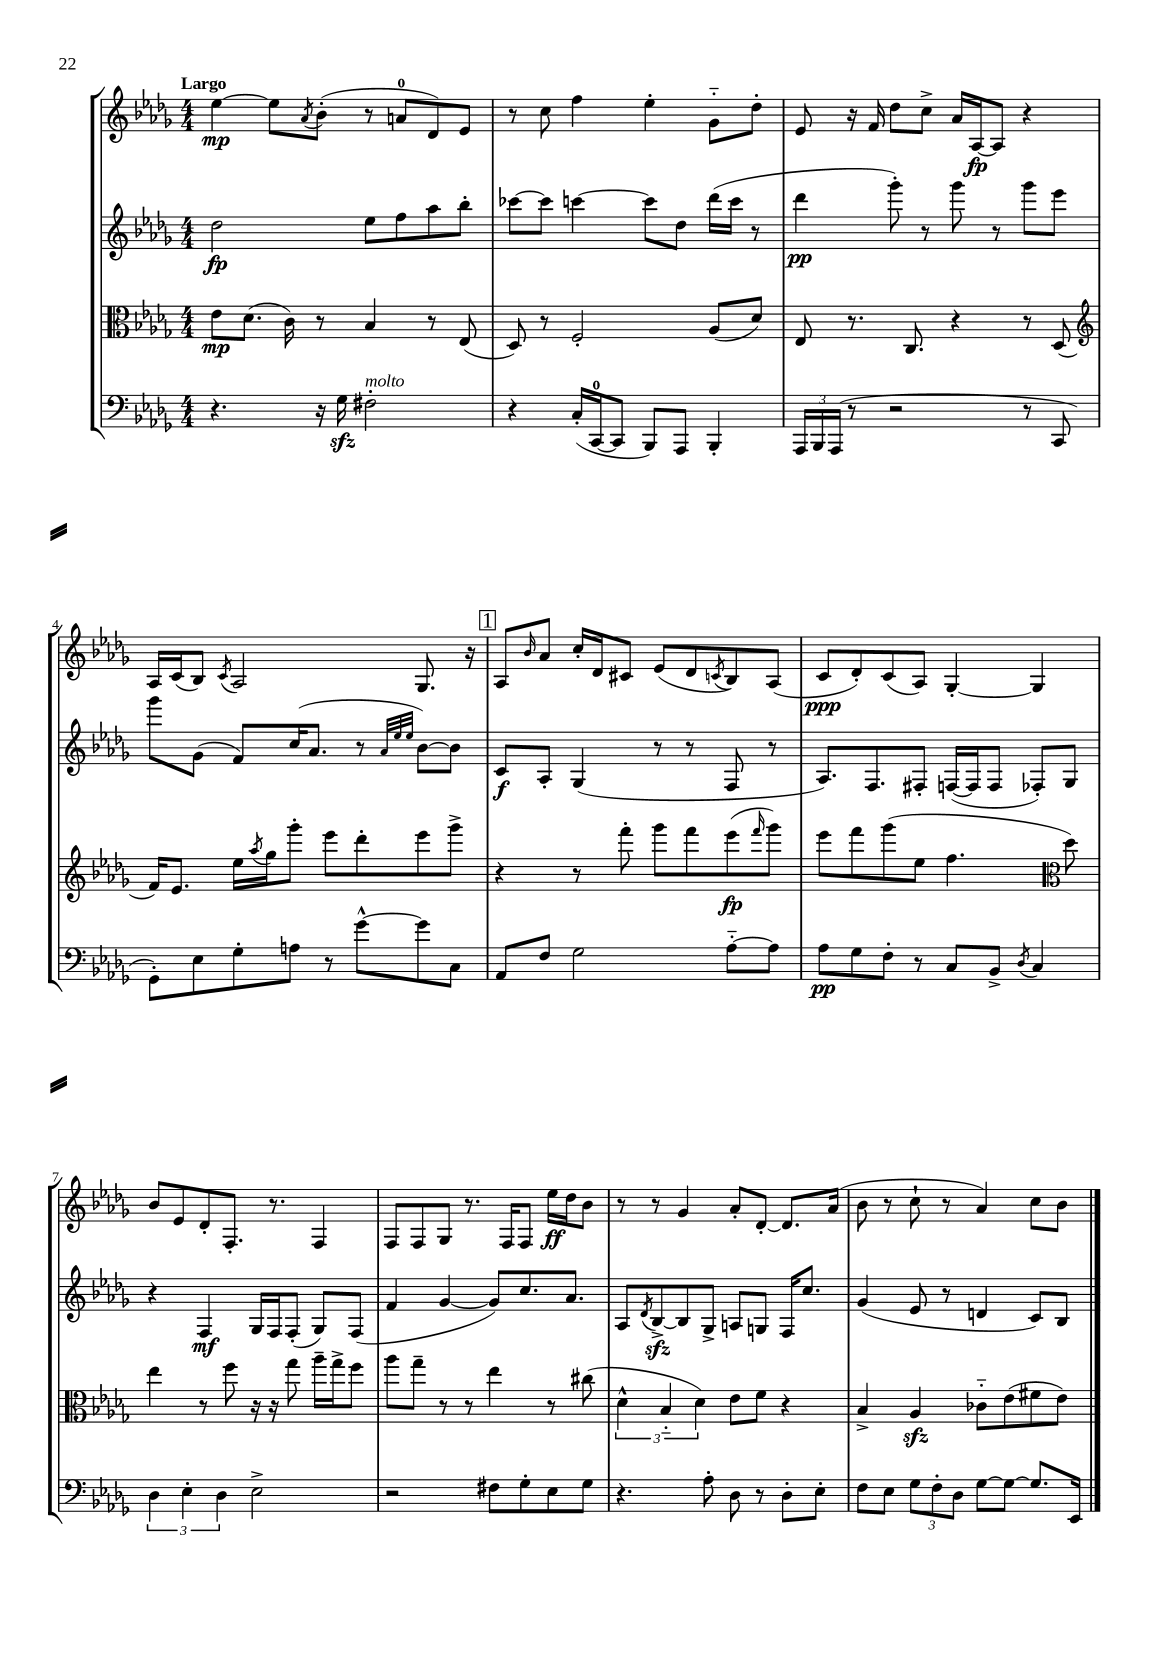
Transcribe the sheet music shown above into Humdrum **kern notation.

**kern	**dynam	**kern	**dynam	**kern	**dynam	**kern	**dynam
*part4	*part4	*part3	*part3	*part2	*part2	*part1	*part1
*staff4	*staff4	*staff3	*staff3	*staff2	*staff2	*staff1	*staff1
*clefF4	*	*clefC3	*	*clefG2	*	*clefG2	*
*k[b-e-a-d-g-]	*	*k[b-e-a-d-g-]	*	*k[b-e-a-d-g-]	*	*k[b-e-a-d-g-]	*
*M4/4	*	*M4/4	*	*M4/4	*	*M4/4	*
=1	=1	=1	=1	=1	=1	=1	=1
!	!	!	!	!	!	!LO:TX:a:B:t=Largo	!
4.r	.	8e-\L	mp	2dd-\	fp	[4ee-\	mp
.	.	(8.d-\J	.	.	.	.	.
.	.	.	.	.	.	8ee-\L]	.
.	.	16c\)	.	.	.	.	.
.	.	.	.	.	.	8qa-/	.
16r	.	8r	.	.	.	(8b-'\J	.
16G-zz\	.	.	.	.	.	.	.
!LO:TX:a:i:t=molto	!	!	!	!	!	!	!
2F#X'\	.	4B-/	.	8ee-\L	.	8r	.
.	.	.	.	8ff\	.	8an/L	.
.	.	8r	.	8aa-\	.	8d-/)	.
.	.	(8E-/	.	8bb-'\J	.	8e-/J	.
=2	=2	=2	=2	=2	=2	=2	=2
4r	.	8D-/)	.	[8ccc-X\L	.	8r	.
.	.	8r	.	8ccc-\J]	.	8cc\	.
(16C'/LL	.	2F'/	.	[4cccn\	.	4ff\	.
[16CC/J	.	.	.	.	.	.	.
8CC/J]	.	.	.	.	.	.	.
8BBB-/L)	.	.	.	8ccc\L]	.	4ee-'\	.
8AAA-/J	.	.	.	8dd-\J	.	.	.
4BBB-'/	.	(8A-/L	.	(16ddd-\LL	.	8g-\L	.
.	.	.	.	16ccc\JJ	.	.	.
.	.	8d-/J)	.	8r	.	8dd-'\J	.
=3	=3	=3	=3	=3	=3	=3	=3
24AAA-/LL	.	8E-/	.	4ddd-\	pp	8e-/	.
24BBB-/	.	.	.	.	.	.	.
(24AAA-/JJ	.	.	.	.	.	.	.
8r	.	8.r	.	.	.	16r	.
.	.	.	.	.	.	16f/	.
2r	.	.	.	8ggg-'\)	.	8dd-\L	.
.	.	8.C/	.	.	.	.	.
.	.	.	.	8r	.	8cc^\J	.
.	.	4r	.	8ggg-\	.	16a-/LL	.
.	.	.	.	.	.	[16A-/J	fp
.	.	.	.	8r	.	8A-/J]	.
8r	.	8r	.	8ggg-\L	.	4r	.
8CC/	.	(8D-/	.	8eee-\J	.	.	.
!!LO:LB:g=z
=4	=4	=4	=4	=4	=4	=4	=4
*	*	*clefG2	*	*	*	*	*
8GG-'\L)	.	16f/KL)	.	8ggg-\L	.	16A-/LL	.
.	.	8.e-/J	.	.	.	(16c/J	.
8E-\	.	.	.	(8g-\J	.	8B-/J)	.
.	.	.	.	.	.	8qc/	.
8G-'\	.	16ee-\LL	.	8f/L)	.	2A-/	.
.	.	8qaa-/	.	.	.	.	.
.	.	16gg-\J	.	.	.	.	.
8An\J	.	8ggg-'\J	.	(16cc/K	.	.	.
.	.	.	.	8.a-/J	.	.	.
8r	.	8eee-\L	.	.	.	.	.
[8g-^^\L	.	8ddd-'\	.	8r	.	.	.
.	.	.	.	32qqa-/LLL	.	.	.
.	.	.	.	32qqee-/	.	.	.
.	.	.	.	32qqee-/JJJ	.	.	.
8g-\]	.	8eee-\	.	[8b-\L)	.	8.G-/	.
8C\J	.	8ggg-^\J	.	8b-\J]	.	.	.
.	.	.	.	.	.	16r	.
!!LO:REH:place=s1:t=1
=5	=5	=5	=5	=5	=5	=5	=5
8AA-/L	.	4r	.	8c/L	f	8A-/L	.
.	.	.	.	.	.	16qqb-/	.
8F/J	.	.	.	8A-'/J	.	8a-/J	.
2G-\	.	8r	.	(4G-/	.	16cc'/LL	.
.	.	.	.	.	.	16d-/J	.
.	.	8fff'\	.	.	.	8c#X/J	.
.	.	8ggg-\L	.	8r	.	(8e-/L	.
.	.	8fff\	.	8r	.	8d-/	.
.	.	.	.	.	.	8qcn/	.
[8A-\L	.	(8eee-\	fp	8F/	.	8B-/)	.
.	.	16qqfff/	.	.	.	.	.
8A-\J]	.	8ggg-\J)	.	8r	.	(8A-/J	.
=6	=6	=6	=6	=6	=6	=6	=6
8A-\L	pp	8eee-\L	.	8.A-/L)	.	8c/L	ppp
8G-\	.	8fff\	.	.	.	8d-'/)	.
.	.	.	.	8.F/	.	.	.
8F'\J	.	(8ggg-\	.	.	.	(8c/	.
8r	.	8ee-\J	.	8F#X'/J	.	8A-/J)	.
8C/L	.	4.ff\	.	([16Fn/LL	.	[4G-'/	.
.	.	.	.	16F/J]	.	.	.
8BB-^/J	.	.	.	8F/J	.	.	.
8qD-/	.	.	.	.	.	.	.
4C/	.	.	.	8F-X'/L)	.	4G-/]	.
*	*	*clefC3	*	*	*	*	*
.	.	8dd-\)	.	8G-/J	.	.	.
!!LO:LB:g=z
=7	=7	=7	=7	=7	=7	=7	=7
6D-\	.	4ee-\	.	4r	.	8b-/L	.
.	.	.	.	.	.	8e-/	.
6E-'\	.	.	.	.	.	.	.
.	.	8r	.	4F/	mf	8d-'/	.
6D-\	.	.	.	.	.	.	.
.	.	8ff\	.	.	.	8.F'/J	.
2E-^\	.	16r	.	16G-/LL	.	.	.
.	.	16r	.	16F/J	.	8.r	.
.	.	8gg-\	.	(8F'/J	.	.	.
.	.	16aa-~\LL	.	8G-/L)	.	4F/	.
.	.	16gg-^\J	.	.	.	.	.
.	.	8ff\J	.	(8F/J	.	.	.
=8	=8	=8	=8	=8	=8	=8	=8
2r	.	8aa-\L	.	4f/	.	8F/L	.
.	.	8gg-~\J	.	.	.	8F/	.
.	.	8r	.	[4g-/	.	8G-/J	.
.	.	8r	.	.	.	8.r	.
8F#X\L	.	4ee-\	.	8g-/L])	.	.	.
.	.	.	.	.	.	16F/KL	.
8G-'\	.	.	.	8.cc/	.	8F/J	.
8E-\	.	8r	.	.	.	16ee-\LL	ff
.	.	.	.	8.a-/J	.	16dd-\J	.
8G-\J	.	(8cc#X\	.	.	.	8b-\J	.
=9	=9	=9	=9	=9	=9	=9	=9
4.r	.	6d-^^\	.	8A-/L	.	8r	.
.	.	.	.	8qd-/	.	.	.
.	.	.	.	[8B-zz^/	.	8r	.
.	.	6B-/	.	.	.	.	.
.	.	.	.	8B-/]	.	4g-/	.
.	.	6d-\)	.	.	.	.	.
8A-'\	.	.	.	8G-^/J	.	.	.
8D-\	.	8e-\L	.	8An/L	.	8a-'/L	.
8r	.	8f\J	.	8Gn/J	.	[8d-'/J	.
8D-'\L	.	4r	.	16F/KL	.	8.d-/L]	.
.	.	.	.	8.cc/J	.	.	.
8E-'\J	.	.	.	.	.	.	.
.	.	.	.	.	.	(16a-/Jk	.
=10	=10	=10	=10	=10	=10	=10	=10
8F\L	.	4B-^/	.	(4g-/	.	8b-\	.
8E-\J	.	.	.	.	.	8r	.
12G-\L	.	4A-zz/	.	8e-/	.	8cc`\	.
12F'\	.	.	.	.	.	.	.
.	.	.	.	8r	.	8r	.
12D-\J	.	.	.	.	.	.	.
[8G-\L	.	8c-X\L	.	4dn/	.	4a-/)	.
8G-\J_	.	(8e-\	.	.	.	.	.
8.G-/L]	.	8f#X\	.	8c/L)	.	8cc\L	.
.	.	8e-\J)	.	8B-/J	.	8b-\J	.
16EE-/Jk	.	.	.	.	.	.	.
==	==	==	==	==	==	==	==
*-	*-	*-	*-	*-	*-	*-	*-
